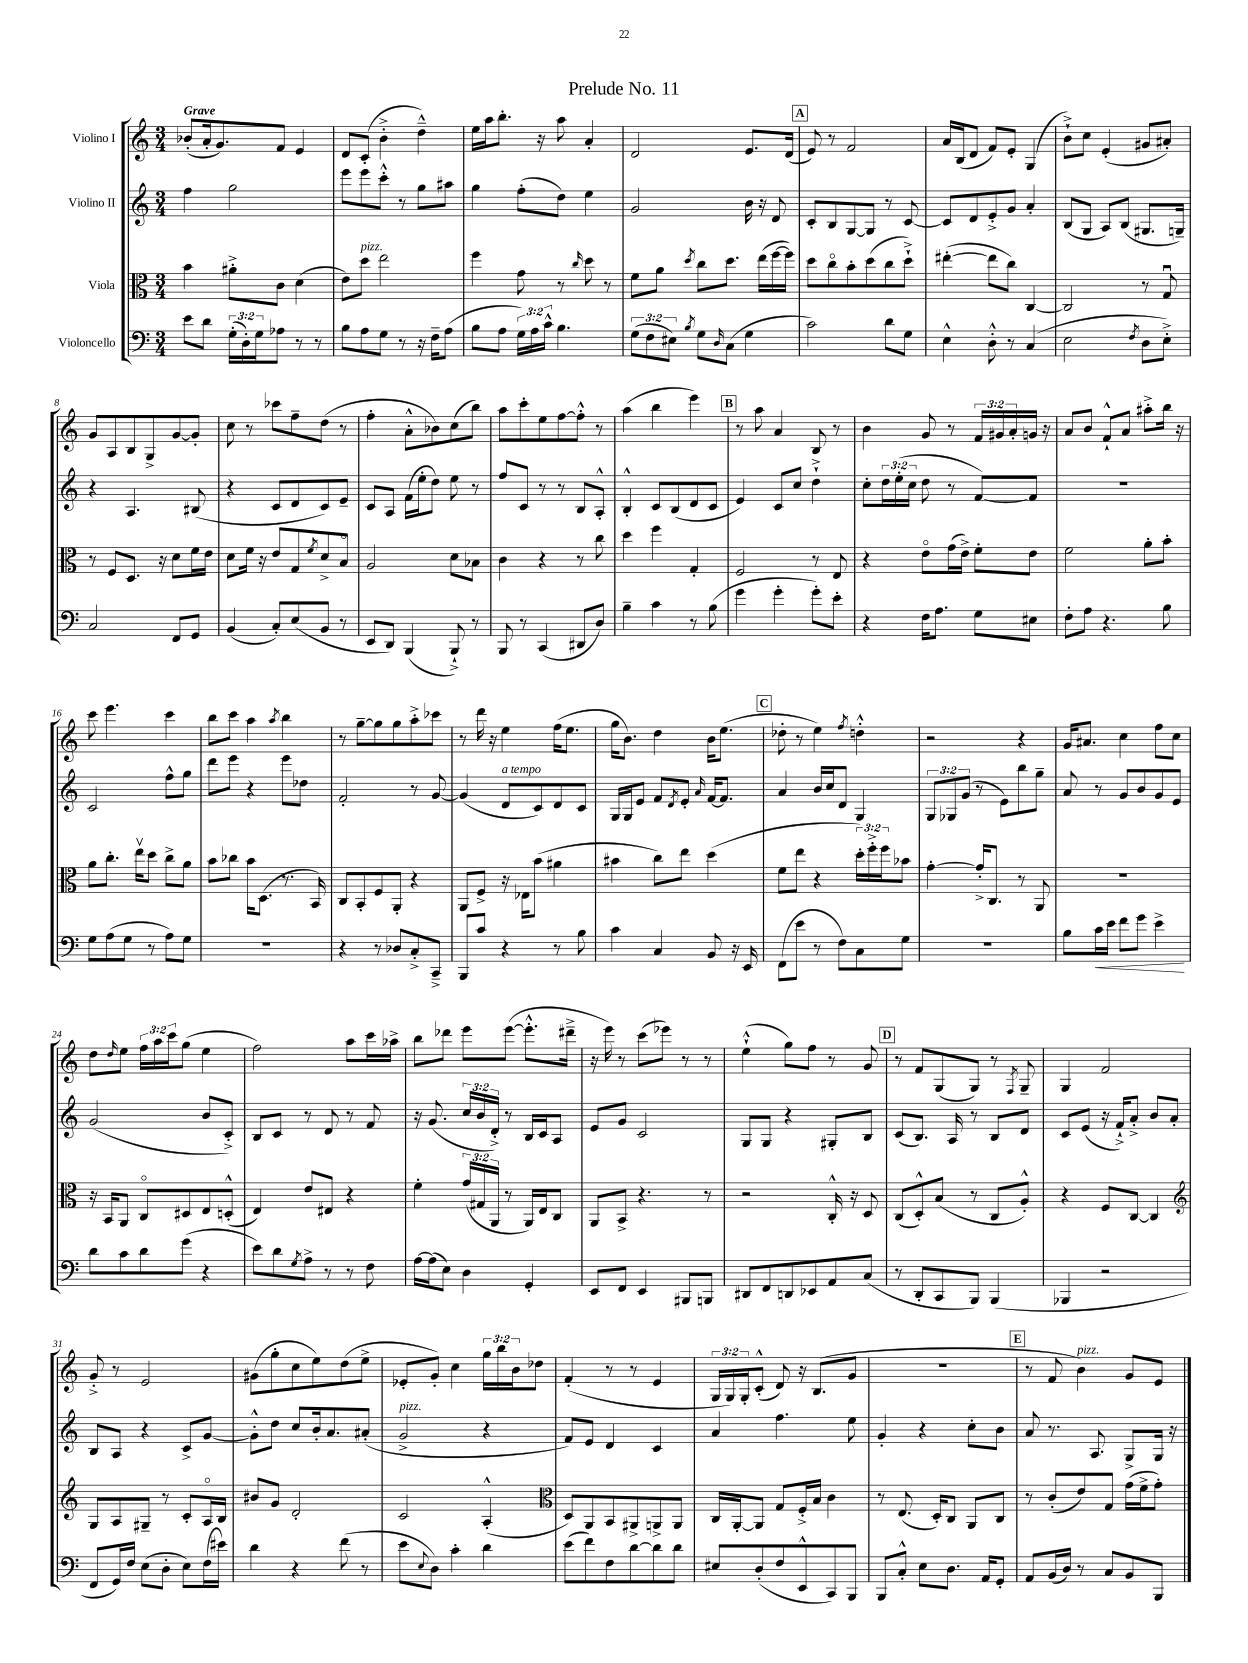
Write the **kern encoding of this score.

**kern	**kern	**kern	**kern
*staff4	*staff3	*staff2	*staff1
*clefF4	*clefC3	*clefG2	*clefG2
*k[]	*k[]	*k[]	*k[]
*M3/4	*M3/4	*M3/4	*M3/4
8e	4b	4ff	(8b-'
8d	.	.	16a'
.	.	.	8.g)
(24G'	8a#'^	2gg	.
24D')	.	.	.
24G	.	.	.
8A-	8c	.	8f
8r	(4d	.	4e
8r	.	.	.
=	=	=	=
8B	8e)	8eee	8d
8A	8dd	8eee	(8c'
8G	2ee	8ccc'^^	4b'^
8r	.	8r	.
16r	.	8gg	4dd~^^)
16F~	.	.	.
(8A	.	8aa#	.
=	=	=	=
8B	4ff	4gg	16ee
.	.	.	16aa
8A	.	.	8.bb'
24G)	8g	(8ff'	.
24A	.	.	.
.	.	.	16r
24c^^	.	.	.
4.B	8r	8dd)	8aa
.	16qqcc	.	.
.	8dd	4ee	4a'
.	8r	.	.
=	=	=	=
(12G	8f	2g	2d
12F	.	.	.
.	8a	.	.
12E#)	.	.	.
8qB	8qdd	.	.
8G	8cc	.	.
16qqD	.	.	.
(8C	8.dd	.	.
4G	.	16b	8.e
.	(16ee	16r	.
.	[16ff	8d	.
.	16ff])	.	(16d
=	=	=	=
2c)	8dd	8c'	8e)
.	8cco	8B	8r
.	8b'	[8G	2f
.	(8dd	8G]	.
8d	8cc	8r	.
8G	8dd`^)	[8c	.
=	=	=	=
4E^^	([4ee#'	8c]	16a
.	.	.	(16B
.	.	8d	8d
8D'^^	8ee#]	8e'^	8f)
8r	8cc)	8g	8e'
(4C	[4C	4a'	(4G
=	=	=	=
2E	2C]	(8B	8b`^)
.	.	8G	8cc
.	.	8A)	(4e'
.	.	(8B	.
8qF	.	.	.
8D	8r	8.G#	8g#
8E'^)	8Gu	.	8a#')
.	.	16G~)	.
=	=	=	=
2C	8r	4r	8g
.	8F	.	8A
.	8.D	4.A	8B
.	.	.	8G^
.	16r	.	.
8FF	8d	.	[8g
8GG	16f	(8B#	8g']
.	16e	.	.
=	=	=	=
(4BB	8d	4r	8cc
.	16f	.	8r
.	16r	.	.
8C')	8e	8c	8ccc-
(8E	8G	8d	8ff~
.	8qf	.	.
8BB	8d^	8c)	(8dd
8r	8Bo	8e~	8r
=	=	=	=
8EE	2A	8c	4ff'
8DD)	.	8A	.
(4BBB	.	(16f	8a'^^
.	.	16ee'	.
.	.	8dd)	8b-)
8BBB`^)	8d	8ee	(8cc
8r	8B-	8r	8bb)
=	=	=	=
8BBB	4c	8ff	8aa
8r	.	8c	8ccc'
(4CC	4r	8r	8ee
.	.	8r	[8ff
8DD#	8r	8B	8ff'^^]
8D)	8cc	8A'^^	8r
=	=	=	=
4B~	4dd	4B'^^	(4aa
4c	4ff	8c	4bb
.	.	(8B	.
8r	4G'	8d	4eee)
(8B	.	8c	.
=	=	=	=
4g	2F	4e)	8r
.	.	.	8aa
4g'	.	8c	4a
.	.	8cc	.
8g')	8r	4dd`^	8B
8e'	8E	.	8r
=	=	=	=
4r	4r	8cc'	4b
.	.	24dd	.
.	.	(24ee'	.
.	.	24cc	.
16F	8eo	8dd	8g
8.A	.	.	.
.	(16g	8r	8r
.	16e^)	.	.
8G	8f'	[8f)	24f
.	.	.	24g#
.	.	.	24a'
8E#	8e	8f]	16g
.	.	.	16r
=	=	=	=
8F'	2f	2.r	8a
8A	.	.	8b
4.r	.	.	8f`^^
.	.	.	8a
.	8a'	.	8aa#'^
8B	8b'	.	16bb
.	.	.	16r
=	=	=	=
8G	8a	2c	8ccc
(8A	8.cc'	.	4.eee
8G	.	.	.
.	16eev	.	.
8r	8dd	.	.
8A)	8cc^	8ff^^	4ccc
8G	8a	8gg	.
=	=	=	=
2.r	8b	8ddd	8bb
.	8cc-	8eee	8ccc
.	16b	4r	4aa
.	(8.D	.	.
.	.	.	8qaa
.	8.r	8eee	4bb
.	.	8dd-	.
.	16BB)	.	.
=	=	=	=
4r	8C	2f'	8r
.	8BB'	.	[8gg~
8r	8F	.	8gg]
8D-	8AA'	.	8gg
8C'^	4r	8r	8aa'^
8CC~^	.	[8g	8ccc-
=	=	=	=
8BBB	8AA	(4g]	8r
8c	8F^	.	16ddd
.	.	.	16r
4r	16r	8d	4ee
.	16E-	.	.
.	(8b	8c)	.
8r	4a#	8d	(16ff
.	.	.	8.ee
8B	.	8c	.
=	=	=	=
4c	4b#	16G	16gg
.	.	16G	8.b)
.	.	8e	.
4C	8cc)	8f	4dd
.	.	8qd	.
.	8ee	8e'	.
.	.	16qqa	.
8BB	(4dd	[16f	16b
.	.	8.f]	(8.ee
16r	.	.	.
16EE	.	.	.
=	=	=	=
(8FF	8f	4a	8dd-'
8e	8ee	.	8r
8r	4r	16b	4ee)
.	.	16cc	.
8F)	.	8d	.
.	.	.	8qff
8C	24dd')	4G	4dd'^^
.	24ff'^	.	.
.	24ff	.	.
8G	8b-	.	.
=	=	=	=
2.r	[4g'	12G	2r
.	.	12G-	.
.	.	(12g	.
.	16g'^]	8r	.
.	8.C	.	.
.	.	8e)	.
.	8r	8bb	4r
.	8AA	8gg~	.
=	=	=	=
8B	2.r	8a	16g
.	.	.	8.a#
16c	.	8r	.
16e	.	.	.
8f	.	8g	4cc
8g	.	8b	.
4e^	.	8g	8ff
.	.	8e	8cc
=	=	=	=
8d	16r	(2g	8dd
.	16BB	.	.
.	.	.	16qqdd
8c	8AA	.	8ee
8d	8Co	.	24ff
.	.	.	24aa
.	.	.	24ccc
(8g	8D#	.	(8gg
4r	8E	8b	4ee
.	(8D'^^	8c'^)	.
=	=	=	=
8e)	4E)	8B	2ff)
8d	.	8c	.
8qG	.	.	.
8A^	8e	8r	.
8r	8E#	8d	.
8r	4r	8r	8aa
8F	.	8f	16ccc
.	.	.	16aa-^
=	=	=	=
[16A	4f'	16r	8bb
(16A]	.	(8.g	.
8E)	.	.	8ddd-
4D	(24g	24cc	8eee
.	24G#	24b	.
.	24AA	24d'^)	.
.	8r	8r	([8eee
4GG'	16AA)	16B	8.eee'^^]
.	16E	16c	.
.	8C	8A	.
.	.	.	16ddd#~^
=	=	=	=
8EE	8AA	8e	16r
.	.	.	16eee)
8FF	8BB^	8g	8r
4EE	4.r	2c	(8ccc
.	.	.	8eee-)
8BBB#	.	.	8r
8BBB	8r	.	8r
=	=	=	=
8DD#	2r	8G	(4ee`^^
8FF	.	8G	.
8DD	.	4r	8gg)
8EE-	.	.	8ff
8AA	16C'^^	8G#'	8r
.	16r	.	.
(8C	8D	8B	8g
=	=	=	=
8r	(8C	(8c	8r
8DD'	8D'^^)	8.B)	8f
8CC	(8B	.	(8G
.	.	16A	.
8BBB)	8r	8r	8G)
(4BBB	8C	8B	8r
.	.	.	8qF
.	8A'^^)	8d	8G~
=	=	=	=
4BBB-	4r	8c	4G
.	.	(8e	.
2r	8F	16r	2f
.	.	16f`^)	.
.	[8C	8a'^	.
.	4C]	8b	.
.	.	8a'	.
=	=	=	=
*	*clefG2	*	*
8FF	8G	8B	8g'^
16GG)	8A	8A	8r
16F	.	.	.
(8E	8G#~	4r	2e
8D'	8r	.	.
8E)	8c'	8c^	.
(16F	16Ao	[8g	.
16e#)	16B	.	.
=	=	=	=
4d	8b#	8g'^^]	(8g#
.	8g	8dd	8gg'
4r	2d'	8cc	8cc
.	.	16b'	8ee)
.	.	8.a	.
(8f	.	.	(8dd
8r	.	(8a#'	8ee^
=	=	=	=
8e	2c	2g^	8e-'
8qqE	.	.	.
8D)	.	.	8g')
4c'	.	.	4cc
4d	(4A'^^	4r	24gg
.	.	.	24bb
.	.	.	24b
.	.	.	8dd-
=	=	=	=
*	*clefC3	*	*
(8e	8D)	8f)	(4f'
8f)	8AA	8e	.
8F	8BB	4d	8r
[8d	8AA#^	.	8r
8d]	8AA^	4c	4e
8d	8AA	.	.
=	=	=	=
8E#	16C	4a	24G
.	.	.	24G)
.	[16AA'	.	.
.	.	.	24G'
(8D'	8AA]	.	(8c'^^
8F	8G	4.ff	8d)
8EE^^	16F'^	.	16r
.	16B	.	(8.B
8CC)	4c	.	.
8BBB	.	8ee	8g
=	=	=	=
8BBB	8r	4g'	2.r
8C'^^	(8.E	.	.
8E	.	4r	.
.	16D')	.	.
8.D	8C	.	.
.	8AA	8cc'	.
16AA	.	.	.
8GG'	8C	8b	.
=	=	=	=
8AA	8r	8a	8r
(16BB	(8c'	8.r	8f
16D)	.	.	.
8r	8e)	.	4b)
.	.	8.A	.
8C	8G	.	.
8BB	(16g	8G^	8g
.	16f^	.	.
8BBB	8g')	16G	8e
.	.	16r	.
==	==	==	==
*-	*-	*-	*-
